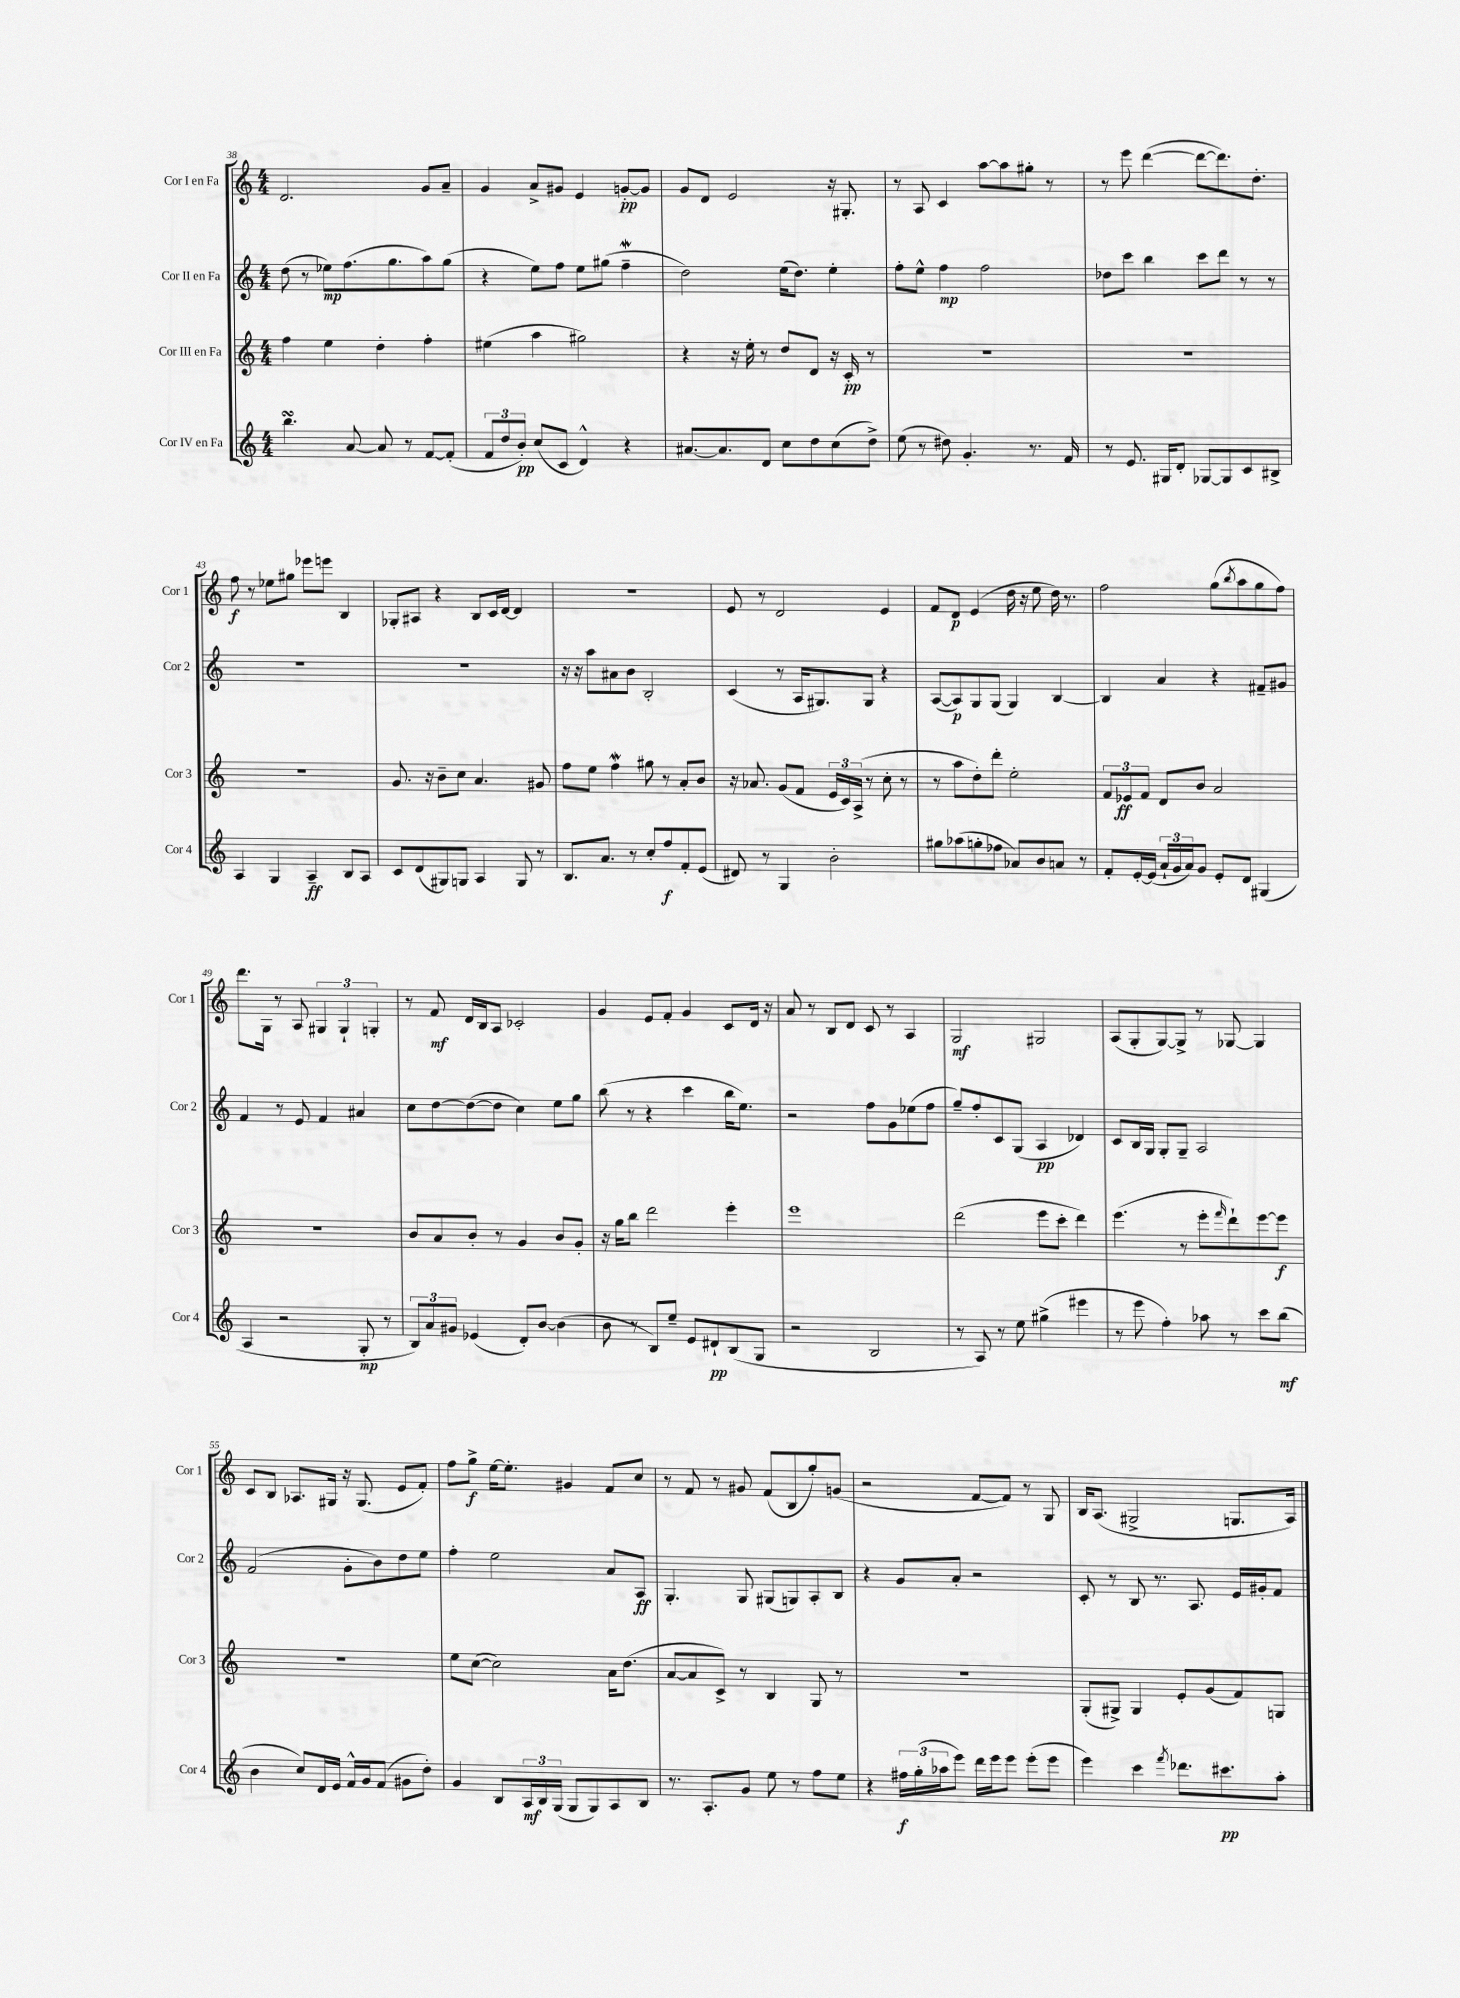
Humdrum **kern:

**kern	**dynam	**kern	**dynam	**kern	**dynam	**kern	**dynam
*part4	*part4	*part3	*part3	*part2	*part2	*part1	*part1
*staff4	*staff4	*staff3	*staff3	*staff2	*staff2	*staff1	*staff1
*I"Cor IV en Fa	*	*I"Cor III en Fa	*	*I"Cor II en Fa	*	*I"Cor I en Fa	*
*I'Cor 4	*	*I'Cor 3	*	*I'Cor 2	*	*I'Cor 1	*
*clefG2	*	*clefG2	*	*clefG2	*	*clefG2	*
*k[]	*	*k[]	*	*k[]	*	*k[]	*
*M4/4	*	*M4/4	*	*M4/4	*	*M4/4	*
=38	=38	=38	=38	=38	=38	=38	=38
4.bbsSsS\	.	4ff\	.	(8dd\	.	2.d/	.
.	.	.	.	8r	.	.	.
.	.	4ee\	.	8ee-X\L)	mp	.	.
[8a/	.	.	.	(8.ff\	.	.	.
8a/]	.	4dd'\	.	.	.	.	.
.	.	.	.	8.gg\	.	.	.
8r	.	.	.	.	.	.	.
[8f/L	.	4ff'\	.	8aa\)	.	8g/L	.
(8f'/J]	.	.	.	(8gg\J	.	8a~/J	.
=39	=39	=39	=39	=39	=39	=39	=39
12f/L	.	(4ee#X\	.	4r	.	4g/	.
12dd/	.	.	.	.	.	.	.
12b'/J)	pp	.	.	.	.	.	.
(8cc/L	.	4aa\	.	8ee\L)	.	8a^/L	.
8c/J	.	.	.	8ff\J	.	8g#X/J	.
4d^^/)	.	2gg#X\)	.	8ee\L	.	4e/	.
.	.	.	.	(8gg#X\J	.	.	.
4r	.	.	.	4ffw~\	.	[8gn'/L	pp
.	.	.	.	.	.	8g/J]	.
=40	=40	=40	=40	=40	=40	=40	=40
[8.a#X/L	.	4r	.	2dd\)	.	8g/L	.
.	.	.	.	.	.	8d/J	.
8.a#/]	.	.	.	.	.	.	.
.	.	16r	.	.	.	2e/	.
.	.	16ee'\	.	.	.	.	.
8d/J	.	8r	.	.	.	.	.
8cc\L	.	8dd/L	.	(16ee\KL	.	.	.
.	.	.	.	8.dd\J)	.	.	.
8dd\	.	8d/J	.	.	.	.	.
(8cc\	.	16r	.	4ee'\	.	16r	.
.	.	16c'/	pp	.	.	8.G#X'/	.
8dd^\J)	.	8r	.	.	.	.	.
=41	=41	=41	=41	=41	=41	=41	=41
(8ee\	.	1r	.	8ff'\L	.	8r	.
8r	.	.	.	8ee^^\J	.	8A/	.
8dd#X\)	.	.	.	4ff\	mp	4c/	.
4.g'/	.	.	.	.	.	.	.
.	.	.	.	2ff\	.	[8aa\L	.
.	.	.	.	.	.	8aa\]	.
8.r	.	.	.	.	.	8gg#X'\J	.
.	.	.	.	.	.	8r	.
16f/	.	.	.	.	.	.	.
=42	=42	=42	=42	=42	=42	=42	=42
8r	.	1r	.	8dd-X\L	.	8r	.
8.e/	.	.	.	8ccc\J	.	8eee\	.
.	.	.	.	4bb\	.	([4ddd\	.
16G#X/KL	.	.	.	.	.	.	.
8d'/J	.	.	.	.	.	.	.
[8G-X/L	.	.	.	8ccc\L	.	8ddd\L_	.
8G-/]	.	.	.	8ddd\J	.	8.ddd\])	.
8c/	.	.	.	8r	.	.	.
.	.	.	.	.	.	8.dd'\J	.
8B#X^/J	.	.	.	8r	.	.	.
!!LO:LB:g=z
=43	=43	=43	=43	=43	=43	=43	=43
4A/	.	1r	.	1r	.	8ff\	f
.	.	.	.	.	.	8r	.
4G/	.	.	.	.	.	8ee-X\L	.
.	.	.	.	.	.	8gg#X\J	.
4A~/	ff	.	.	.	.	8eee-X\L	.
.	.	.	.	.	.	8eeen\J	.
8B/L	.	.	.	.	.	4B/	.
8A/J	.	.	.	.	.	.	.
=44	=44	=44	=44	=44	=44	=44	=44
8c/L	.	8.g/	.	1r	.	8G-X'/L	.
(8d/	.	.	.	.	.	8A#X/J	.
.	.	16r	.	.	.	.	.
8G#X/)	.	8b~\L	.	.	.	4r	.
8Gn/J	.	8cc\J	.	.	.	.	.
4A/	.	4.a/	.	.	.	8B/L	.
.	.	.	.	.	.	16c/L	.
.	.	.	.	.	.	[16d/JJ	.
8G/	.	.	.	.	.	4d/]	.
8r	.	8g#X/	.	.	.	.	.
=45	=45	=45	=45	=45	=45	=45	=45
8.B/L	.	8ff\L	.	16r	.	1r	.
.	.	.	.	16r	.	.	.
.	.	8ee\J	.	8aa\L	.	.	.
8.a/J	.	.	.	.	.	.	.
.	.	4ffw\	.	8a#X\	.	.	.
8r	.	.	.	8b\J	.	.	.
8cc'/L	.	8gg#X\	.	2B'/	.	.	.
8ff/	f	8r	.	.	.	.	.
8f'/	.	8a'/L	.	.	.	.	.
(8e/J	.	8b/J	.	.	.	.	.
=46	=46	=46	=46	=46	=46	=46	=46
8d#X/)	.	16r	.	(4c/	.	8e/	.
.	.	8.a-X/	.	.	.	.	.
8r	.	.	.	.	.	8r	.
4G/	.	(8g/L	.	8r	.	2d/	.
.	.	8f/J	.	16A/KL	.	.	.
.	.	.	.	8.G#X/)	.	.	.
2b'\	.	24e/LL	.	.	.	.	.
.	.	24c/)	.	.	.	.	.
.	.	(24A^/JJ	.	.	.	.	.
.	.	8r	.	8G#/J	.	.	.
.	.	8cc'\	.	4r	.	4e/	.
.	.	8r	.	.	.	.	.
=47	=47	=47	=47	=47	=47	=47	=47
8gg#X\L	.	8r	.	([8A/L	.	8f/L	.
(8aa-X\	.	8aa\L	.	8A/])	p	8d/J	p
8ggn'\	.	8dd'\)	.	8G/	.	(4e/	.
8ff-X\J	.	8ddd'\J	.	(8G/J	.	.	.
8a-X/L)	.	2ee'\	.	4G/)	.	16dd\	.
.	.	.	.	.	.	16r	.
8b/	.	.	.	.	.	8ee\	.
8an/J	.	.	.	[4B/	.	16dd\)	.
.	.	.	.	.	.	8.r	.
8r	.	.	.	.	.	.	.
=48	=48	=48	=48	=48	=48	=48	=48
8f'/L	.	12f/L	.	4B/]	.	2ff\	.
.	.	12e-X/	ff	.	.	.	.
[16e'/L	.	.	.	.	.	.	.
.	.	12f/J	.	.	.	.	.
(16e/JJ]	.	.	.	.	.	.	.
24a`/LL	.	8d/L	.	4a/	.	.	.
24g/	.	.	.	.	.	.	.
24a/J)	.	.	.	.	.	.	.
8g/J	.	8b/J	.	.	.	.	.
8e'/L	.	2a/	.	4r	.	(8gg\L	.
.	.	.	.	.	.	8qbb/	.
8d/J	.	.	.	.	.	8aa\	.
(4G#X/	.	.	.	8f#X~/L	.	8gg\	.
.	.	.	.	8g#X/J	.	8ff\J)	.
!!LO:LB:g=z
=49	=49	=49	=49	=49	=49	=49	=49
4A/	.	1r	.	4f/	.	8.ddd\L	.
.	.	.	.	.	.	16G\Jk	.
2r	.	.	.	8r	.	8r	.
.	.	.	.	8e/	.	8A/	.
.	.	.	.	4f/	.	6G#X/	.
.	.	.	.	.	.	6G#`/	.
8G'/	mp	.	.	4a#X/	.	.	.
.	.	.	.	.	.	6Gn'/	.
8r	.	.	.	.	.	.	.
=50	=50	=50	=50	=50	=50	=50	=50
12B/L)	.	8b/L	.	8cc\L	.	8r	.
12a/	.	.	.	.	.	.	.
.	.	8a/	.	[8dd\	.	8f/	mf
12g#X/J	.	.	.	.	.	.	.
(4e-X/	.	8b'/J	.	(8dd\_	.	16d/LL	.
.	.	.	.	.	.	16B/J	.
.	.	8r	.	8dd\J]	.	8A/J	.
8d'/L)	.	4g/	.	4cc\)	.	2c-X'/	.
[8b/J	.	.	.	.	.	.	.
(4b\]	.	8b/L	.	8ee\L	.	.	.
.	.	8g'/J	.	8gg\J	.	.	.
=51	=51	=51	=51	=51	=51	=51	=51
8b\	.	16r	.	(8bb\	.	4g/	.
.	.	16gg\KL	.	.	.	.	.
8r	.	8bb\J	.	8r	.	.	.
8B/L)	.	2ddd\	.	4r	.	8e/L	.
8ee~/J	.	.	.	.	.	8f'/J	.
8e/L	.	.	.	4ccc\	.	4g/	.
8d#X`/	pp	.	.	.	.	.	.
(8B/	.	4eee'\	.	16bb\KL	.	8c/L	.
.	.	.	.	8.ee\J)	.	.	.
8G/J	.	.	.	.	.	16d/Jk	.
.	.	.	.	.	.	16r	.
=52	=52	=52	=52	=52	=52	=52	=52
2r	.	1eee	.	2r	.	8a/	.
.	.	.	.	.	.	8r	.
.	.	.	.	.	.	8B/L	.
.	.	.	.	.	.	8d/J	.
2B/	.	.	.	8ff\L	.	8c/	.
.	.	.	.	8g\	.	8r	.
.	.	.	.	(8ee-X\	.	4A/	.
.	.	.	.	8ff\J	.	.	.
=53	=53	=53	=53	=53	=53	=53	=53
8r	.	(2ddd\	.	8gg~/L)	.	2G/	mf
8A/)	.	.	.	8ff'/	.	.	.
8r	.	.	.	8c/	.	.	.
8ee\	.	.	.	(8G/J	.	.	.
(4gg#X^\	.	8eee\L	.	4A/	pp	2G#X/	.
.	.	8ccc'\J	.	.	.	.	.
4eee#X\	.	4ddd\)	.	4d-X/)	.	.	.
=54	=54	=54	=54	=54	=54	=54	=54
8r	.	(4.eee\	.	8c/L	.	(8A/L	.
8eee\	.	.	.	16B/L	.	8G'/	.
.	.	.	.	16G/JJ	.	.	.
4ff'\)	.	.	.	8G'/L	.	[8G/)	.
.	.	8r	.	8G~/J	.	8G^/J]	.
8aa-X\	.	8eee'\L	.	2A/	.	8r	.
.	.	16qqfff/	.	.	.	.	.
8r	.	8ddd`\)	.	.	.	[8G-X/	.
8ccc\L	.	[8eee\	.	.	.	4G-/]	.
(8bb\J	mf	8eee\J]	f	.	.	.	.
!!LO:LB:g=z
=55	=55	=55	=55	=55	=55	=55	=55
4b\	.	1r	.	(2f/	.	8c/L	.
.	.	.	.	.	.	8B/J	.
8cc/L)	.	.	.	.	.	8.A-X/L	.
16d/L	.	.	.	.	.	.	.
16e/JJ	.	.	.	.	.	16G#X/Jk	.
16f^^/LL	.	.	.	8g'\L	.	16r	.
16g/J	.	.	.	.	.	(8.G#/	.
(8f/J	.	.	.	8b\)	.	.	.
8g#X\L	.	.	.	8dd\	.	8e/L	.
8dd'\J)	.	.	.	8ee\J	.	8f'/J)	.
=56	=56	=56	=56	=56	=56	=56	=56
4g/	.	8ee\L	.	4ff'\	.	8ff\L	.
.	.	([8cc\J	.	.	.	8gg^\J	f
8B/L	.	2cc\])	.	2ee\	.	[16ee\KL	.
.	.	.	.	.	.	8.ee'\J]	.
24A/L	mf	.	.	.	.	.	.
24B/	.	.	.	.	.	.	.
(24G/JJ	.	.	.	.	.	.	.
8G/L	.	.	.	.	.	4g#X/	.
8G/)	.	.	.	.	.	.	.
8A/	.	16a\KL	.	8a/L	.	8f/L	.
.	.	(8.dd\J	.	.	.	.	.
8B/J	.	.	.	8A/J	ff	8cc/J	.
=57	=57	=57	=57	=57	=57	=57	=57
8.r	.	[8a/L	.	4.G'/	.	8r	.
.	.	8a/]	.	.	.	8f/	.
8.A'/L	.	.	.	.	.	.	.
.	.	8c^/J)	.	.	.	8r	.
8g/J	.	8r	.	8G/	.	8g#X/	.
8ee\	.	4B/	.	(8G#X/L	.	(8f/L	.
8r	.	.	.	8Gn/)	.	8B/	.
8ff\L	.	8G/	.	8A'/	.	8gg'/)	.
8ee\J	.	8r	.	8B/J	.	(8gn/J	.
=58	=58	=58	=58	=58	=58	=58	=58
4r	.	1r	.	4r	.	2r	.
24ff#X\LL	f	.	.	8g/L	.	.	.
(24gg'\	.	.	.	.	.	.	.
24aa-X\J	.	.	.	.	.	.	.
8eee\J)	.	.	.	8a'/J	.	.	.
16ddd\LL	.	.	.	2r	.	[8f/L	.
16eee\J	.	.	.	.	.	.	.
8eee\J	.	.	.	.	.	8f/J])	.
(8eee'\L	.	.	.	.	.	8r	.
8eee\J	.	.	.	.	.	8G/	.
=59	=59	=59	=59	=59	=59	=59	=59
4eee\)	.	(8G'/L	.	8c'/	.	16B/KL	.
.	.	.	.	.	.	(8.A/J	.
.	.	8G#X^/J)	.	8r	.	.	.
4ccc\	.	4G#/	.	8B/	.	2G#X^/	.
.	.	.	.	8.r	.	.	.
8qfff/	.	.	.	.	.	.	.
8.ddd-X\L	.	8e'/L	.	.	.	.	.
.	.	.	.	8.A/	.	.	.
.	.	(8g/	.	.	.	.	.
8.ccc#X\	pp	.	.	.	.	.	.
.	.	8f/)	.	16e/LL	.	8.Gn/L	.
.	.	.	.	16g#X'/J	.	.	.
8aa'\J	.	8Gn/J	.	8f/J	.	.	.
.	.	.	.	.	.	16A/Jk)	.
==	==	==	==	==	==	==	==
*-	*-	*-	*-	*-	*-	*-	*-
